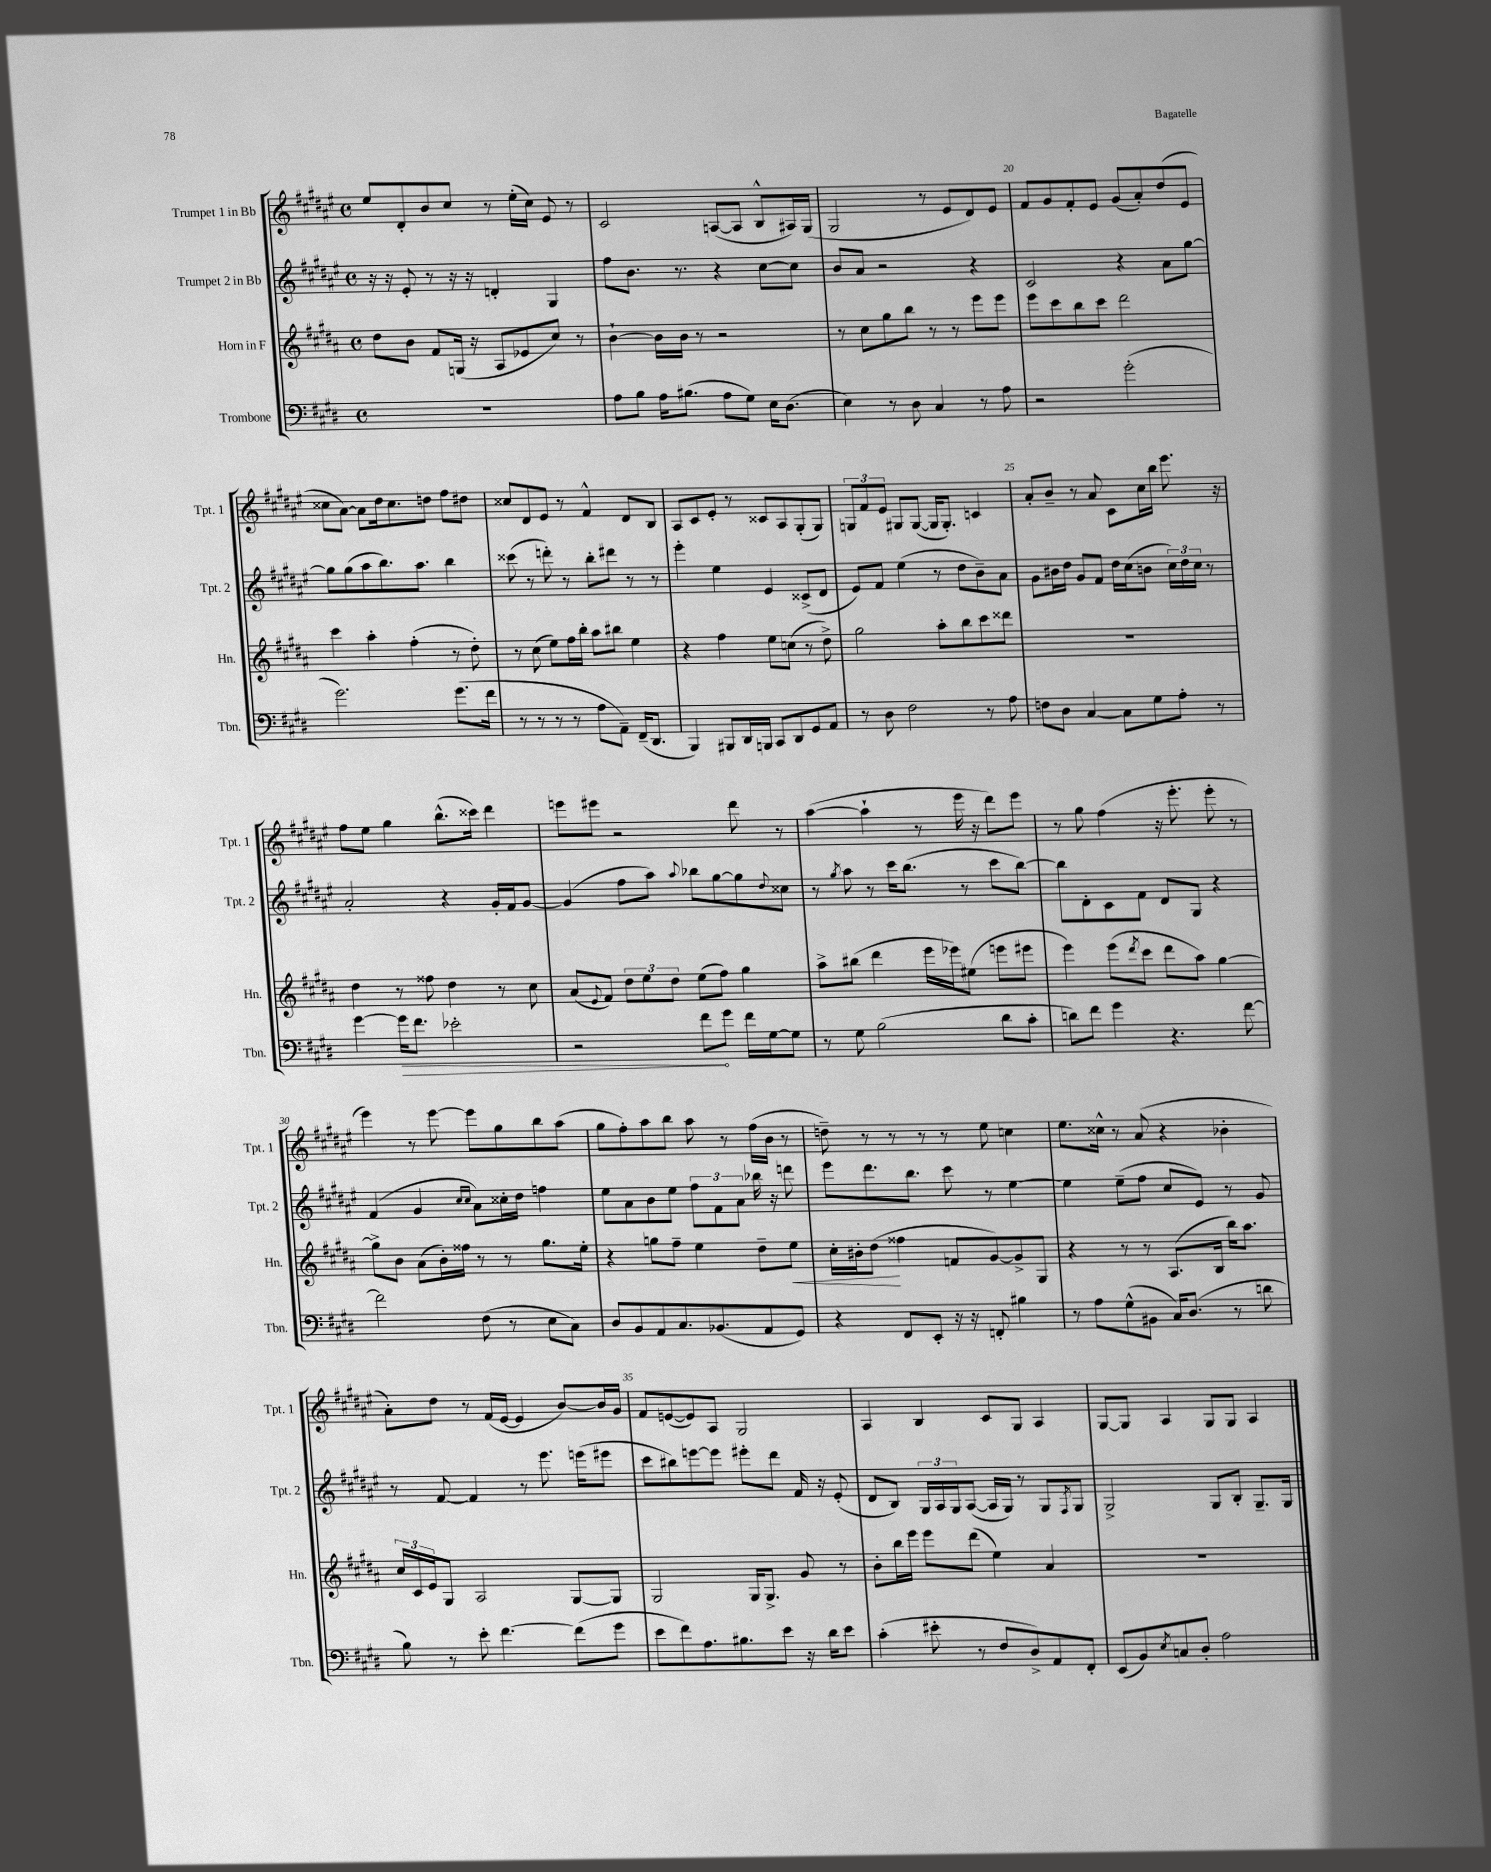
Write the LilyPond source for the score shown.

<<
\new StaffGroup <<
\new Staff = "s0" \with { instrumentName = "Trumpet 1 in Bb" shortInstrumentName = "Tpt. 1" } {
    \clef treble \key fis \major \defaultTimeSignature \time 4/4
    eis''8 dis'8-. b'8 cis''8 r8 eis''16-.( cis''16) eis'8 r8 |
    cis'2 a8~( a8 b8-^ ais16) gis16( |
    gis2 r8 eis'8 dis'8) eis'8 |
    fis'8 gis'8 fis'8-. eis'8 gis'8( ais'8-.) dis''8( eis'8 |
    cisis''8 ais'8~) ais'8 dis''16 cisis''8. d''8 fis''8 dis''8 |
    cisis''8 dis'8 eis'8 r8 fis'4-^ dis'8 b8 |
    ais8 cis'8 eis'8-. r8 cisis'8 ais8 gis8-.( gis8) |
    \tuplet 3/2 { g8 fis'8 eis'8 } gis8 gis8~( gis16 gis8.-.) c'4 |
    ais'8-. b'8-- r8 ais'8 cis'8 cis''16 b''16 eis'''8. r16 |
    fis''8 eis''8 gis''4 b''8.-^( cisis'''16) dis'''4 |
    e'''8 eis'''8 r2 dis'''8 r8 |
    ais''4~( ais''4-! r8 eis'''16 r16 dis'''8) eis'''8 |
    r8 gis''8 fis''4( r16 eis'''8.-. eis'''8-. r8 |
    eis'''4) r8 eis'''8~ eis'''8 gis''8 b''8 ais''8( |
    gis''8 fis''8-.) ais''8 b''8 ais''8 r8 fis''16( b'16 r8 |
    d''8--) r8 r8 r8 r8 eis''8 c''4 |
    eis''8. cisis''16-^ r8 ais'8( r4 bes'4-. |
    ais'8-.) dis''8 r8 fis'16( eis'16~ eis'4 b'8~) b'16 gis'16 |
    fis'8 e'8~( e'8) ais8 gis2 |
    ais4 b4 cis'8 gis8 ais4 |
    gis8~ gis8 ais4 gis8 gis8 ais4 \bar "|." |
}
\new Staff = "s1" \with { instrumentName = "Trumpet 2 in Bb" shortInstrumentName = "Tpt. 2" } {
    \clef treble \key fis \major \defaultTimeSignature \time 4/4
    r16 r16 eis'8-. r8 r16 r16 d'4-. gis4 |
    fis''8 b'8. r8. r4 cis''8~ cis''8 |
    b'8 ais'8 r2 r4 |
    cis'2 r4 ais'8 gis''8~ |
    gis''8 gis''8( ais''8 b''8.) ais''8. b''4 |
    cisis'''8( r8 d'''8-.) r8 b''8-. dis'''8 r8 r8 |
    eis'''4-. eis''4 eis'4 cisis'8->( dis'8 |
    eis'8) fis'8 eis''4( r8 dis''8 b'8--) ais'8 |
    gis'8 bis'16 dis''16 gis'8 fis'8 dis''16 cis''16( b'8 \tuplet 3/2 { cis''16) dis''16 cis''16 } r8 |
    ais'2-. r4 gis'16-. fis'16 gis'8~ |
    gis'4( fis''8 ais''8) \appoggiatura { ais''8 } bes''8 gis''8~ gis''8 \appoggiatura { dis''8 } cisis''8 |
    r8 \acciaccatura { gis''8 } ais''8 r8 cis'''16 b''8.( r8 cis'''8 b''8~) |
    b''8 dis'8-. cis'8 fis'8 dis'8 gis8 r4 |
    fis'4( gis'4 \grace { cis''16 cis''16 } ais'8) cisis''16-. dis''16 f''4 |
    eis''8 ais'8 b'8 eis''8 \tuplet 3/2 { fis''8 fis'8 ais'8 } bes''16 r16 d'''8 |
    eis'''8 dis'''8. b''8. cis'''8 r8 eis''4~ |
    eis''4 eis''8--( fis''8 cis''8 eis'8) r8 gis'8 |
    r8 fis'8~ fis'4 r8 eis'''8. e'''16( eis'''8 |
    cis'''8 bis''8) e'''8~ e'''8 eis'''8-. dis'''8 fis'16 r16 eis'8-.( |
    dis'8 b8) \tuplet 3/2 { gis16 ais16 gis16 } ais8~( ais16 gis16) r8 gis8 \acciaccatura { fis8 } gis8 |
    gis2-> gis8 b8-. gis8.-- gis16 \bar "|." |
}
\new Staff = "s2" \with { instrumentName = "Horn in F" shortInstrumentName = "Hn." } {
    \clef treble \key b \major \defaultTimeSignature \time 4/4
    dis''8 b'8 fis'8 g16( r16 ais8 ees'8 cis''8) r8 |
    b'4~-! b'16 b'16 r8 r2 |
    r8 cis''8 gis''8 b''8 r8 r8 e'''8 e'''8 |
    e'''8 cis'''8 b''8 cis'''8 dis'''2 |
    cis'''4 ais''4-. fis''4-.( r8 dis''8-.) |
    r8 cis''8( e''8) fis''16 b''16-. ais''8 bis''8 e''4 |
    r4 fis''4 e''8 c''8( r8 dis''8->) |
    gis''2 ais''8-. b''8 cis'''8 disis'''8 |
    R1 |
    dis''4 r8 fisis''8 dis''4 r8 cis''8 |
    ais'8( \appoggiatura { e'8 } fis'8) \tuplet 3/2 { dis''8 e''8 dis''8 } e''8( fis''8) gis''4 |
    ais''8-> bis''8( dis'''4 e'''16 ees'''16) eis''8( e'''8 eis'''8 |
    e'''4) e'''8( \acciaccatura { dis'''8 } cis'''8 dis'''8 ais''8) gis''4~ |
    gis''8-> b'8 ais'8( b'16-.) fisis''16 r8 r8 gis''8. e''16-. |
    r4 g''8 fis''8-- e''4 dis''8-- e''8\< |
    cis''16-. bis'16-. dis''8\!( fisis''4 f'8 gis'8~) gis'8-> gis8 |
    r4 r8 r8 ais8.( b16 b''16) ais''8. |
    \tuplet 3/2 { cis''16 cis'16 e'16 } gis8 ais2 gis8~ gis8 |
    gis2 gis16 gis8.-> gis'8 r8 |
    b'8-. b''16 e'''16 e'''8 dis'''8( e''4) ais'4 |
    R1 \bar "|." |
}
\new Staff = "s3" \with { instrumentName = "Trombone" shortInstrumentName = "Tbn." } {
    \clef bass \key e \major \defaultTimeSignature \time 4/4
    R1 |
    a8 b8 a16 bis8.( a8 gis8) e16 dis8.( |
    e4) r8 dis8 cis4 r8 a8 |
    r2 gis'2-.( |
    gis'2.) gis'8.( fis'16 |
    r8 r8 r8 r8 a8 a,8--) fis,16--( dis,8. |
    b,,4) bis,,8 dis,16 b,,16 cis,8 dis,8 gis,8 a,8 |
    r8 dis8 fis2 r8 a8 |
    f8 dis8 cis4~ cis8 gis8 a8-. r8 |
    gis'4~ \once \override Hairpin.circled-tip = ##t gis'16\> fis'8. ees'2-. |
    r2 fis'8\! gis'8 fis'16 gis16~ gis8 |
    r8 gis8 b2( dis'8 cis'8-. |
    d'8) fis'8 gis'4 r4. fis'8~ |
    fis'2 fis8( r8 e8 cis8) |
    dis8 b,8 a,8 cis8. bes,8.( a,8 gis,8) |
    r4 fis,8 e,8-. r16 r16 f,8-. bis4 |
    r8 a8 gis8-^( bis,8 cis16) dis8.( r8 d'8 |
    b8) r8 e'8-. fis'4.~ fis'8( gis'8 |
    e'8 fis'8) a8. bis8. e'8 r16 dis'16 e'8 |
    cis'4-.( eis'8-. r8 fis8 dis8->) a,8 fis,8-. |
    e,8( b,8) \acciaccatura { e8 } c8 dis8-. a2 \bar "|." |
}
>>
>>
\layout { \context { \Score currentBarNumber = #17 \override BarNumber.break-visibility = ##(#f #t #t) barNumberVisibility = #(every-nth-bar-number-visible 5) } }
